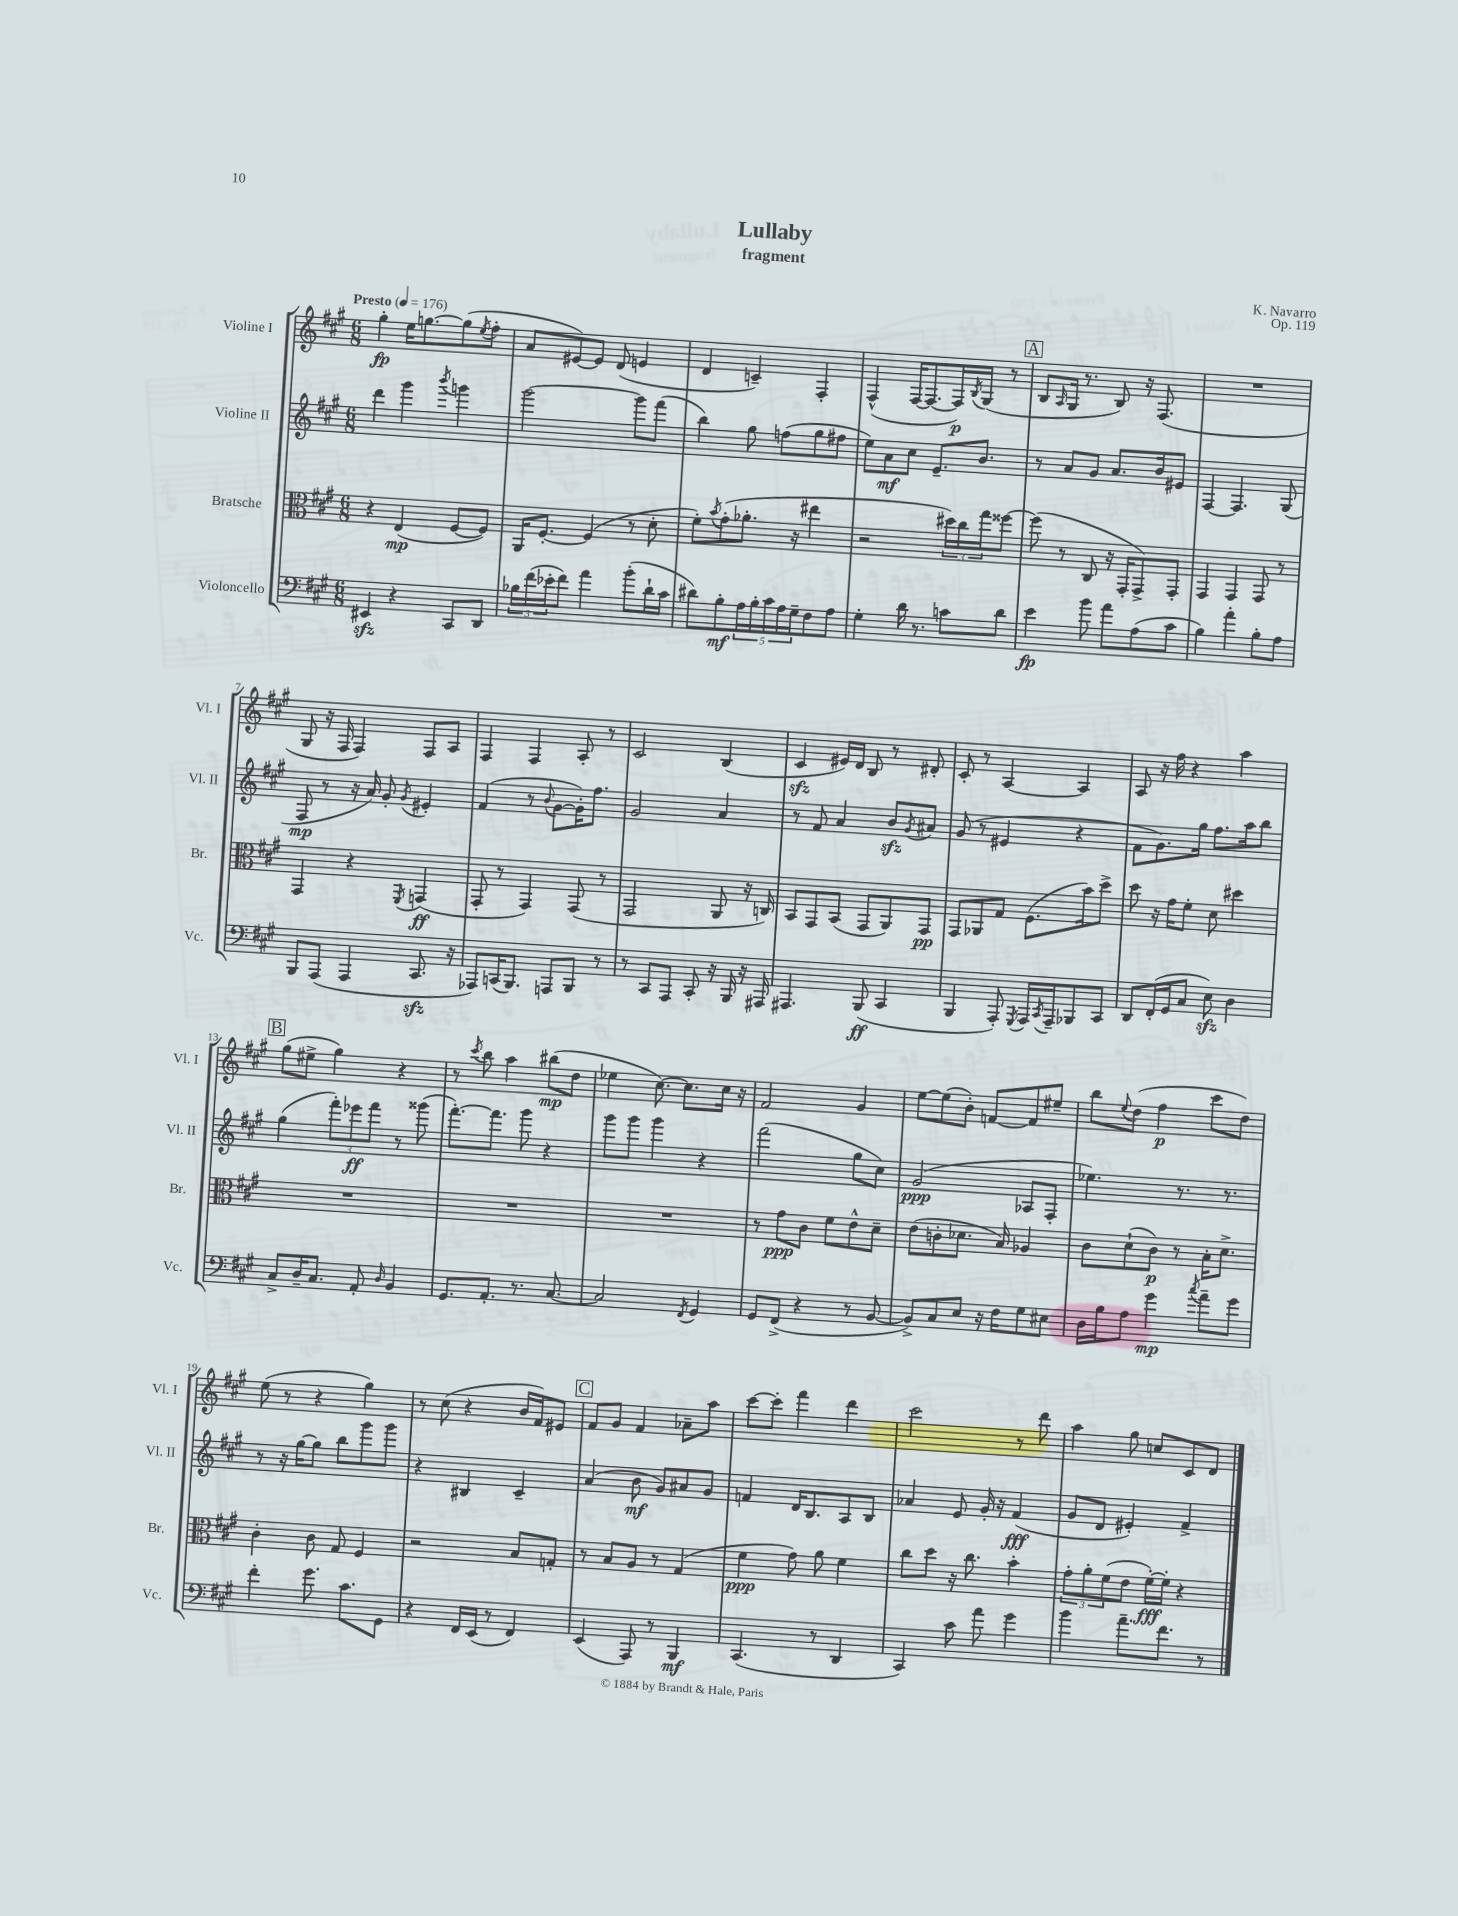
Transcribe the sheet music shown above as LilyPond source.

\header { title = "Lullaby" composer = "K. Navarro" subtitle = "fragment" opus = "Op. 119" }
<<
\new StaffGroup <<
\new Staff = "s0" \with { instrumentName = "Violine I" shortInstrumentName = "Vl. I" } {
    \clef treble \key a \major \numericTimeSignature \time 6/8 \tempo "Presto" 4 = 176
    gis''4-.\fp e''16 g''8.~ g''8( \acciaccatura { e''8 } fis''8-. |
    a'8 eis'8~) eis'8 d'8( e'4 |
    d'4 c'4--) fis4-. |
    fis4-^( fis16~ fis8.~ fis16\p) \acciaccatura { b8 } gis16( r8 |
    \mark \markup { \box "A" } b8 \grace { a16 } gis16 r8. b8) r16 fis8.( |
    R2. |
    gis8 r16 fis16 fis4) fis8 a8 |
    fis4 fis4 a8-. r8 |
    cis'2 b4( |
    cis'4\sfz eis'16) d'16 b8 r8 dis'8-. |
    cis'8-. r8 a4~ a4 |
    a8 r16 fis''16 r4 a''4 |
    \mark \markup { \box "B" } gis''8( eis''8-> gis''4) r4 |
    r8 \acciaccatura { cis'''8 } b''8 a''4 bis''8\mp( d''8 |
    ees''4 cis''8.~) cis''8. cis''16 r16 |
    fis'2 gis'4 |
    e''8~ e''8( b'8-.) f'8~ f'8 eis''8-- |
    b''8 \appoggiatura { e''8 } d''8( fis''4\p cis'''8 d''8) |
    e''8( r8 r4 gis''4) |
    r8 cis''8( r4 b'16 fis'16) eis'8 |
    \mark \markup { \box "C" } fis'8 gis'8 fis'4 aes'8-- a''8 |
    cis'''8~ cis'''8-. fis'''4 d'''4 |
    cis'''2 r8 d'''8 |
    a''4 gis''8 c''8 cis'8 d'8 \bar "|." |
}
\new Staff = "s1" \with { instrumentName = "Violine II" shortInstrumentName = "Vl. II" } {
    \clef treble \key a \major \numericTimeSignature \time 6/8
    d'''4 gis'''4 \acciaccatura { b'''8 } g'''4 |
    gis'''2~ gis'''8 fis'''8( |
    b''4) gis''8 f''8( gis''8 fis''8 |
    e''8) a'8\mf cis''8 e'8.-- b'8. |
    \mark \markup { \box "A" } r8 a'8 gis'8 a'8. b'16 eis'8 |
    fis4~ fis4. gis8( |
    fis8\mp r8 r16 a'16) gis'8-. \acciaccatura { gis'8 } eis'4-. |
    fis'4( r8 \appoggiatura { b'8 } gis'8~ gis'16-.) fis''8. |
    gis'2 a'4 |
    r8 fis'8 a'4 b'8\sfz \acciaccatura { gis'8 } ais'8 |
    gis'8( r8 eis'4 r4 |
    fis'8 gis'8.) gis''16 fis''8. a''16 b''8 |
    \mark \markup { \box "B" } gis''4( \tuplet 3/2 { fis'''8-.) ees'''8\ff fis'''8 } r8 gisis'''8( |
    fis'''8.~-.) fis'''8. gis'''8 r4 |
    gis'''8 gis'''8 gis'''4 r4 |
    fis'''2( gis''8 cis''8) |
    gis'2\ppp( aes8 fis8-. |
    ees''4.) r8. r8. |
    r8 r16 gis''16~ gis''8 b''8 gis'''8 gis'''8 |
    r4 bis4 cis'4-- |
    \mark \markup { \box "C" } a'4( b'8\mf gis'8) ais'8 gis'8 |
    f'4 d'16 b8. a8 b8 |
    aes'4 e'8 gis'16-. r16 fis'4\fff( |
    gis'8 d'8 eis'4-.) fis'4-> \bar "|." |
}
\new Staff = "s2" \with { instrumentName = "Bratsche" shortInstrumentName = "Br." } {
    \clef alto \key a \major \numericTimeSignature \time 6/8
    r4 e4\mp( fis8~ fis8) |
    a,16 fis8.~-. fis4( r8 d'8-. |
    fis'8-.) \acciaccatura { b'8 } gis'8-.( aes'8.-. r16 eis''4 |
    r2 \tuplet 3/2 { dis''16) cis''16 gis''16 } fisis''8~ |
    \mark \markup { \box "A" } fisis''8( r8 cis8 r16 gis,16-. gis,8->) gis,8-. |
    gis,4 gis,4 gis,8 r8 |
    gis,4 r4 \acciaccatura { fis,8 } g,4\ff( |
    gis,8-. r8 gis,4) gis,8( r8 |
    gis,2 a,8 r16 c16) |
    b,8 gis,8 b,8( gis,8 a,8) gis,8\pp |
    gis,8 aes,8 gis8 fis8.( b'16) d''8-> |
    d''8 r16 gis'16 fis'8-. d'8 dis''4 |
    \mark \markup { \box "B" } R2. |
    R2. |
    R2. |
    r8 gis'8\ppp cis'8 fis'8 e'8-^ d'8-- |
    e'8( c'8-. des'8. b16) aes4 |
    cis'8 d'8-!( cis'8\p) r8 b16-. d'8.-> |
    cis'4-. cis'8 gis8 fis4 |
    r2 b8 g8-. |
    \mark \markup { \box "C" } r8 b8 a8 r8 gis4( |
    fis'4\ppp gis'8) a'8 fis'4 |
    cis''8 d''8 r16 cis''8. b'4-. |
    \tuplet 3/2 { gis'8-. a'8-. fis'8( } e'8 fis'16~-.\fff) fis'16-. r4 \bar "|." |
}
\new Staff = "s3" \with { instrumentName = "Violoncello" shortInstrumentName = "Vc." } {
    \clef bass \key a \major \numericTimeSignature \time 6/8
    eis,4\sfz r4 cis,8 d,8 |
    \tuplet 3/2 { bes16 fis'16( ees'16-. } fis'8) a'4 b'8-.( d'16-! cis'16 |
    dis'8) b8-.\mf \tuplet 5/4 { a16 b16-. cis'16 a16 gis16-- } fis8 a8 |
    gis4-. d'16 r8. c'8 d'8 |
    \mark \markup { \box "A" } e'4\fp b'8 a'8 a8( cis'8 |
    b4) a'4-. b8-. a8 |
    b,,8 a,,8( a,,4 cis,8.\sfz r16 |
    aes,,8) c,16( b,,8.) a,,8 b,,8 r8 |
    r8 cis,8 a,,8 cis,8-. r16 b,,16 r16 ais,,16 |
    ais,,4. b,,8\ff( cis,4 |
    b,,4 a,,8-.) \acciaccatura { gis,,8 } a,,16 \acciaccatura { cis,8 } a,,16-- bes,,8 cis,8 |
    d,8 fis,16-.( gis,16 cis8 e8\sfz) d4 |
    \mark \markup { \box "B" } cis8-> d16-- cis8. a,8-. \grace { d16 } b,4 |
    gis,8. a,8.-. r8. cis8.~ |
    cis2 \acciaccatura { fis,8 } gis,4 |
    gis,8 fis,8->( r4 r8 b,8~ |
    b,8->) cis8 e8 r16 fis16 gis8 eis8 |
    d16 b16 a8 gis'4\mp \acciaccatura { cis''8 } a'8-- gis'8 |
    fis'4-. gis'8. cis'8. gis,8 |
    r4 fis,16 e,16( r8 fis,4) |
    \mark \markup { \box "C" } e,4( a,,8) r8 b,,4\mf |
    cis,4.( r8 d,4 |
    cis,4) cis'8 a'8 gis'4 |
    b'4 a'8.-- fis'8. r8 \bar "|." |
}
>>
>>
